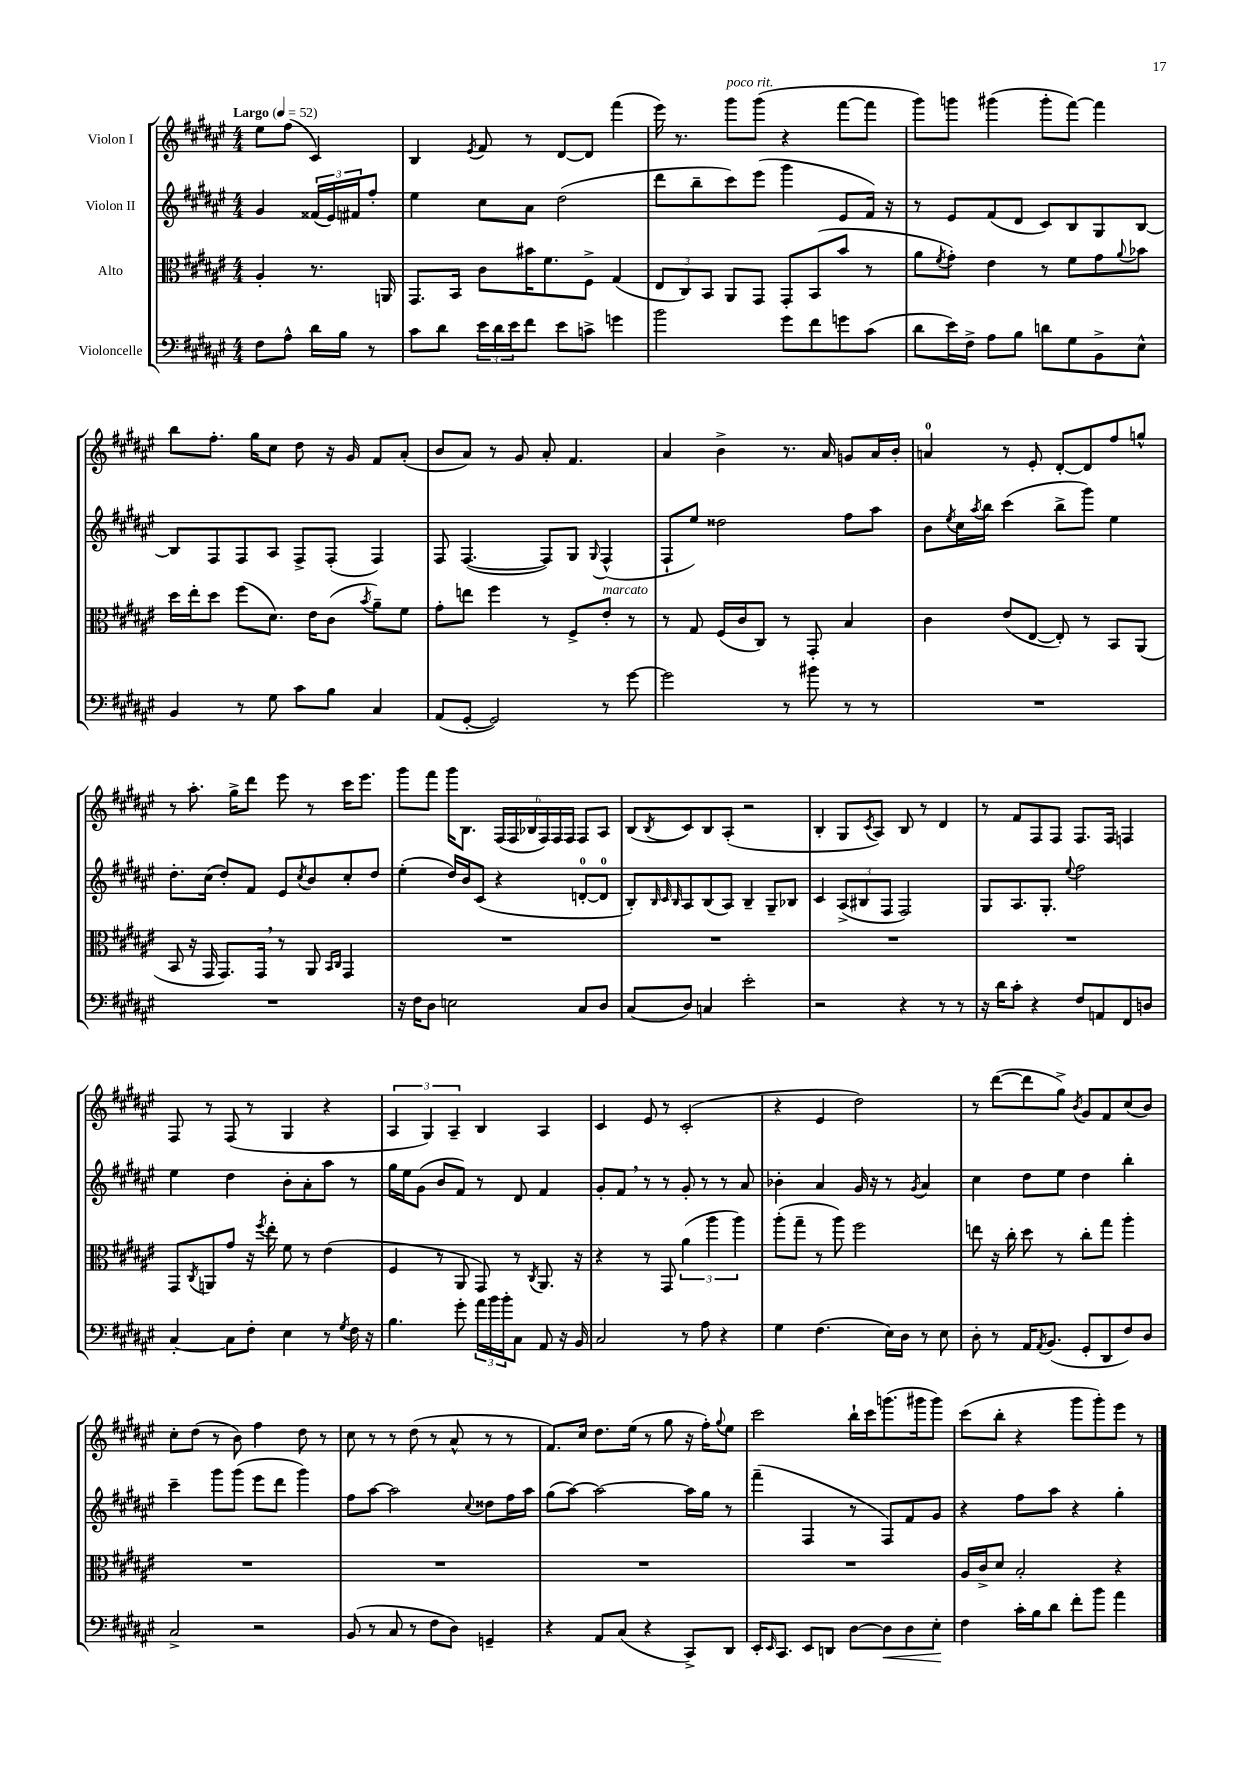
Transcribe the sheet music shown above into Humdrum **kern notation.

**kern	**dynam	**kern	**kern	**kern
*part4	*part4	*part3	*part2	*part1
*staff4	*staff4	*staff3	*staff2	*staff1
*I"Violoncelle	*	*I"Alto	*I"Violon II	*I"Violon I
*clefF4	*	*clefC3	*clefG2	*clefG2
*k[f#c#g#d#a#e#]	*	*k[f#c#g#d#a#e#]	*k[f#c#g#d#a#e#]	*k[f#c#g#d#a#e#]
*M4/4	*	*M4/4	*M4/4	*M4/4
*MM52	*	*MM52	*MM52	*MM52
=	=	=	=	=
!	!	!	!	!LO:TX:a:B:t=Largo
8F#\L	.	4A#'/	4g#/	8ee#\L
8A#^^\J	.	.	.	(8ff#\J
16d#\LL	.	8.r	(24f##X/LL	4c#/)
.	.	.	24e#/)	.
16B\JJ	.	.	.	.
.	.	.	24f#X/J	.
8r	.	.	8ff#'/J	.
.	.	16AAn/	.	.
=1	=1	=1	=1	=1
8c#\L	.	8.GG#/L	4ee#\	4B/
8d#\J	.	.	.	.
.	.	16BB/Jk	.	.
.	.	.	.	8qe#/
24e#\LL	.	8c#\L	8cc#\L	8f#/
24d#\	.	.	.	.
24e#\J	.	.	.	.
8f#\J	.	16b#X\K	8a#\J	8r
.	.	8.f#\	.	.
8e#\L	.	.	(2dd#\	[8d#/L
8cn^\J	.	8F#^\J	.	8d#/J]
4gn\	.	(4G#/	.	(4fff#\
=2	=2	=2	=2	=2
2b\	.	12E#/L	8ddd#\L	16eee#\)
.	.	.	.	8.r
.	.	12C#/)	.	.
.	.	.	8bb~\	.
.	.	12BB/J	.	.
!	!	!	!	!LO:TX:a:i:t=poco rit.
.	.	8AA#/L	8ccc#\)	8ggg#\L
.	.	8GG#/J	(8eee#\J	(8ggg#\J
8g#\L	.	8GG#'/L	4ggg#\	4r
8f#\	.	(8BB/	.	.
8gn\	.	8b/J	8e#/L	[8fff#\L
(8c#\J	.	8r	16f#/Jk)	8fff#\J]
.	.	.	16r	.
=3	=3	=3	=3	=3
8d#\L	.	8a#\L	8r	8ggg#\L)
.	.	8qf#/	.	.
16e#\L)	.	8g#'\J)	8e#/L	8gggn\J
16F#^\JJ	.	.	.	.
8A#\L	.	4e#\	(8f#/	(4ggg#X\
8B\J	.	.	8d#/J	.
8dn\L	.	8r	8c#/L)	8ggg#'\L
8G#\	.	8f#\L	8B/	[8fff#\J)
8BB^\	.	8g#\	8G#/	4fff#\]
.	.	8qqa#/	.	.
8E#^^\J	.	8b-X\J	[8B/J	.
!!LO:LB:g=z
=4	=4	=4	=4	=4
4BB/	.	16dd#\LL	8B/L]	8bb\L
.	.	16ee#'\J	.	.
.	.	8dd#\J	8F#/	8.ff#'\J
8r	.	(8ff#\L	8F#/	.
.	.	.	.	16gg#\KL
8G#\	.	8.d#\J)	8A#/J	8cc#\J
8c#\L	.	.	8F#^/L	8dd#\
.	.	16e#\KL	.	.
8B\J	.	(8c#\J	(8F#'/J	16r
.	.	.	.	16g#/
.	.	8qb/	.	.
4C#/	.	8a#~\L)	4F#/)	8f#/L
.	.	8f#\J	.	(8a#'/J
=5	=5	=5	=5	=5
(8AA#/L	.	8g#'\L	8F#/	8b/L
[8GG#'/J	.	8een\J	([4.F#/	8a#/J)
2GG#/])	.	4ff#\	.	8r
.	.	.	.	8g#/
.	.	8r	8F#/L])	8a#'/
.	.	8F#^/L	8G#/J	4.f#/
.	.	.	8qqG#/	.
!	!	!LO:TX:a:i:t=marcato	!	!
8r	.	8e#'/J	(4F#^^/	.
[8g#\	.	8r	.	.
=6	=6	=6	=6	=6
2g#\]	.	8r	8F#`/L	4a#/
.	.	8G#/	8ee#/J)	.
.	.	(16F#/LL	2dd##X\	4b^\
.	.	16c#/J	.	.
.	.	8C#/J)	.	.
8r	.	8r	.	8.r
8b#X\	.	8GG#'/	.	.
.	.	.	.	16a#/
8r	.	4B/	8ff#\L	8gn/L
8r	.	.	8aa#\J	16a#/L
.	.	.	.	16b'/JJ
=7	=7	=7	=7	=7
1r	.	4c#\	8b\L	4an/
.	.	.	8qee#/	.
.	.	.	16cc#\L	.
.	.	.	8qaa#/	.
.	.	.	16bb\JJ	.
.	.	(8e#/L	(4ccc#\	8r
.	.	[8E#/J	.	8e#'/
.	.	8E#'/])	8bb^\L	[8d#'/L
.	.	8r	8ggg#\J)	8d#/]
.	.	8BB/L	4ee#\	8ff#/
.	.	(8AA#/J	.	8ggn^^/J
!!LO:LB:g=z
=8	=8	=8	=8	=8
1r	.	8BB/	8.dd#'\L	8r
.	.	16r	.	8.aa#'\
.	.	16GG#/	(16cc#\Jk	.
.	.	8.GG#/L)	8dd#'/L)	.
.	.	.	.	16gg#^\KL
.	.	.	8f#/J	8ddd#\J
.	.	16GG#,/Jk	.	.
.	.	8r	8e#/L	8eee#\
.	.	.	8qcc#/	.
.	.	8AA#/	8b/	8r
.	.	16qqBB/LL	.	.
.	.	16qqC#/JJ	.	.
.	.	4GG#/	8cc#'/	16ccc#\KL
.	.	.	.	8.eee#\J
.	.	.	8dd#/J	.
=9	=9	=9	=9	=9
16r	.	1r	(4ee#'\	8ggg#\L
16F#\KL	.	.	.	.
8D#\J	.	.	.	8fff#\J
2En\	.	.	16dd#/LL)	16ggg#\KL
.	.	.	16b/J	8.B\J
.	.	.	(8c#/J	.
.	.	.	4r	(24F#/LL
.	.	.	.	24F#/
.	.	.	.	24B-X/
.	.	.	.	24F#/)
.	.	.	.	24F#/
.	.	.	.	24F#/JJ
8C#/L	.	.	[8dn'/L	8F#/L
8D#/J	.	.	8d/J]	8A#/J
=10	=10	=10	=10	=10
(8C#/L	.	1r	8B'/L)	(8B/L
.	.	.	32qqB/	.
.	.	.	32qqc#/	.
.	.	.	32qqB/	8qB/
8D#/J)	.	.	8A#/	8c#/)
4Cn/	.	.	(8B/	8B/
.	.	.	8A#/J)	(8A#'/J
2e#'\	.	.	4B~/	2r
.	.	.	8G#~/L	.
.	.	.	8B-X/J	.
=11	=11	=11	=11	=11
2r	.	1r	4c#/	4B'/
.	.	.	(12A#^/L	8G#/L
.	.	.	12B#X/	.
.	.	.	.	8qc#/
.	.	.	.	8A#/J)
.	.	.	12F#/J	.
4r	.	.	2F#/)	8B/
.	.	.	.	8r
8r	.	.	.	4d#/
8r	.	.	.	.
=12	=12	=12	=12	=12
16r	.	1r	8G#/L	8r
16d#\KL	.	.	.	.
8c#'\J	.	.	8.A#/	8f#/L
4r	.	.	.	8F#/
.	.	.	8.G#'/J	.
.	.	.	.	8F#/J
.	.	.	8qqee#/	.
8F#/L	.	.	2ff#\	8.F#/L
8AAn/	.	.	.	.
.	.	.	.	16F#/Jk
8FF#/	.	.	.	4Fn/
8Dn/J	.	.	.	.
!!LO:LB:g=z
=13	=13	=13	=13	=13
[4C#'/	.	8GG#/L	4ee#\	8F#/
.	.	8qC#/	.	.
.	.	8AAn/	.	8r
8C#\L]	.	8g#/J	4dd#\	(8F#/
8F#'\J	.	16r	.	8r
.	.	8qff#/	.	.
.	.	16ee#'\	.	.
4E#\	.	8f#\	8b'\L	4G#/
.	.	8r	8a#'\	.
8r	.	(4e#\	8aa#\J	4r
8qG#/	.	.	.	.
16F#\	.	.	8r	.
16r	.	.	.	.
=14	=14	=14	=14	=14
4.B\	.	4F#/	16gg#\LL	6A#/
.	.	.	16ee#\J	.
.	.	.	(8g#\J	.
.	.	.	.	6G#/)
.	.	8r	8b/L	.
.	.	.	.	6A#~/
8g#'\	.	8AA#/	8f#/J)	.
24a#\LL	.	8GG#/)	8r	4B/
24b\	.	.	.	.
24b'\J	.	.	.	.
8C#\J	.	8r	8d#/	.
.	.	8qC#/	.	.
8AA#/	.	8.AA#/	4f#/	4A#/
16r	.	.	.	.
16BB/	.	16r	.	.
=15	=15	=15	=15	=15
2C#/	.	4r	8g#'/L	4c#/
.	.	.	8f#,/J	.
.	.	8r	8r	8e#/
.	.	8GG#/	8r	8r
8r	.	(6a#\	8g#'/	(2c#'/
8A#\	.	.	8r	.
.	.	6aa#\	.	.
4r	.	.	8r	.
.	.	6aa#\)	.	.
.	.	.	8a#/	.
=16	=16	=16	=16	=16
4G#\	.	(8aa#'\L	4b-X'\	4r
.	.	8gg#~\J	.	.
(4.F#\	.	8r	4a#/	4e#/
.	.	8aa#\)	.	.
.	.	2ff#\	16g#/	2dd#\)
.	.	.	16r	.
16E#\LL)	.	.	8r	.
16D#\JJ	.	.	.	.
.	.	.	8qg#/	.
8r	.	.	4a#/	.
8E#\	.	.	.	.
=17	=17	=17	=17	=17
8D#'\	.	8een\	4cc#\	8r
8r	.	16r	.	([8ddd#\L
.	.	16cc#'\	.	.
16AA#/KL	.	8dd#\	8dd#\L	8ddd#\]
8qAA#/	.	.	.	.
(8.BB/J	.	.	.	.
.	.	8r	8ee#\J	8gg#^\J)
.	.	.	.	8qb/
8GG#'/L	.	8cc#'\L	4dd#\	8g#/L
8DD#/	.	8gg#\J	.	8f#/
8F#/)	.	4aa#'\	4bb'\	(8cc#/
8D#/J	.	.	.	8b/J)
!!LO:LB:g=z
=18	=18	=18	=18	=18
2C#^/	.	1r	4ccc#~\	8cc#'\L
.	.	.	.	(8dd#\J
.	.	.	8ggg#\L	8r
.	.	.	(8ggg#\J	8b\)
2r	.	.	8eee#\L	4ff#\
.	.	.	8ddd#\J	.
.	.	.	4ggg#\)	8dd#\
.	.	.	.	8r
=19	=19	=19	=19	=19
(8BB/	.	1r	8ff#\L	8cc#\
8r	.	.	[8aa#\J	8r
8C#/	.	.	2aa#\]	8r
8r	.	.	.	(8dd#\
8F#\L	.	.	.	8r
8D#\J)	.	.	.	8a#^^/
.	.	.	8qqcc#/	.
4GGn~/	.	.	8dd##X\L	8r
.	.	.	16ff#\L	8r
.	.	.	16aa#\JJ	.
=20	=20	=20	=20	=20
4r	.	1r	(8gg#\L	8.f#/L)
.	.	.	[8aa#\J)	.
.	.	.	.	16cc#/Jk
8AA#/L	.	.	2aa#\_	8.dd#\L
(8C#/J	.	.	.	.
.	.	.	.	(16ee#\Jk
4r	.	.	.	8r
.	.	.	.	8gg#\
8CC#^/L)	.	.	16aa#\LL]	16r
.	.	.	16gg#\JJ	16ff#'\KL)
.	.	.	.	8qqgg#/
8DD#/J	.	.	8r	8ee#\J
=21	=21	=21	=21	=21
16EE#'/KL	.	1r	(4fff#~\	2ccc#\
16qqEE#/	.	.	.	.
8.CC#/J	.	.	.	.
8EE#/L	.	.	4F#/	.
8DDn/J	.	.	.	.
[8D#\L	.	.	8r	16bb`\LL
.	.	.	.	16ccc#\J
!	!LO:HP:b	!	!	!
8D#\]	<	.	8F#/L)	(8.gggn\
8D#\	.	.	8f#/	.
.	.	.	.	16ggg#X\k
8E#'\J	.	.	8g#/J	8ggg#\J)
.	[	.	.	.
=22	=22	=22	=22	=22
4F#\	.	16A#/LL	4r	(8ccc#\L
.	.	16c#^/J	.	.
.	.	8d#/J	.	8bb'\J
16c#'\LL	.	2B'/	8ff#\L	4r
16B\J	.	.	.	.
8d#\J	.	.	8aa#\J	.
8f#'\L	.	.	4r	8ggg#\L
8b\J	.	.	.	8ggg#'\)
4a#\	.	4r	4gg#'\	8eee#\J
.	.	.	.	8r
==	==	==	==	==
*-	*-	*-	*-	*-
